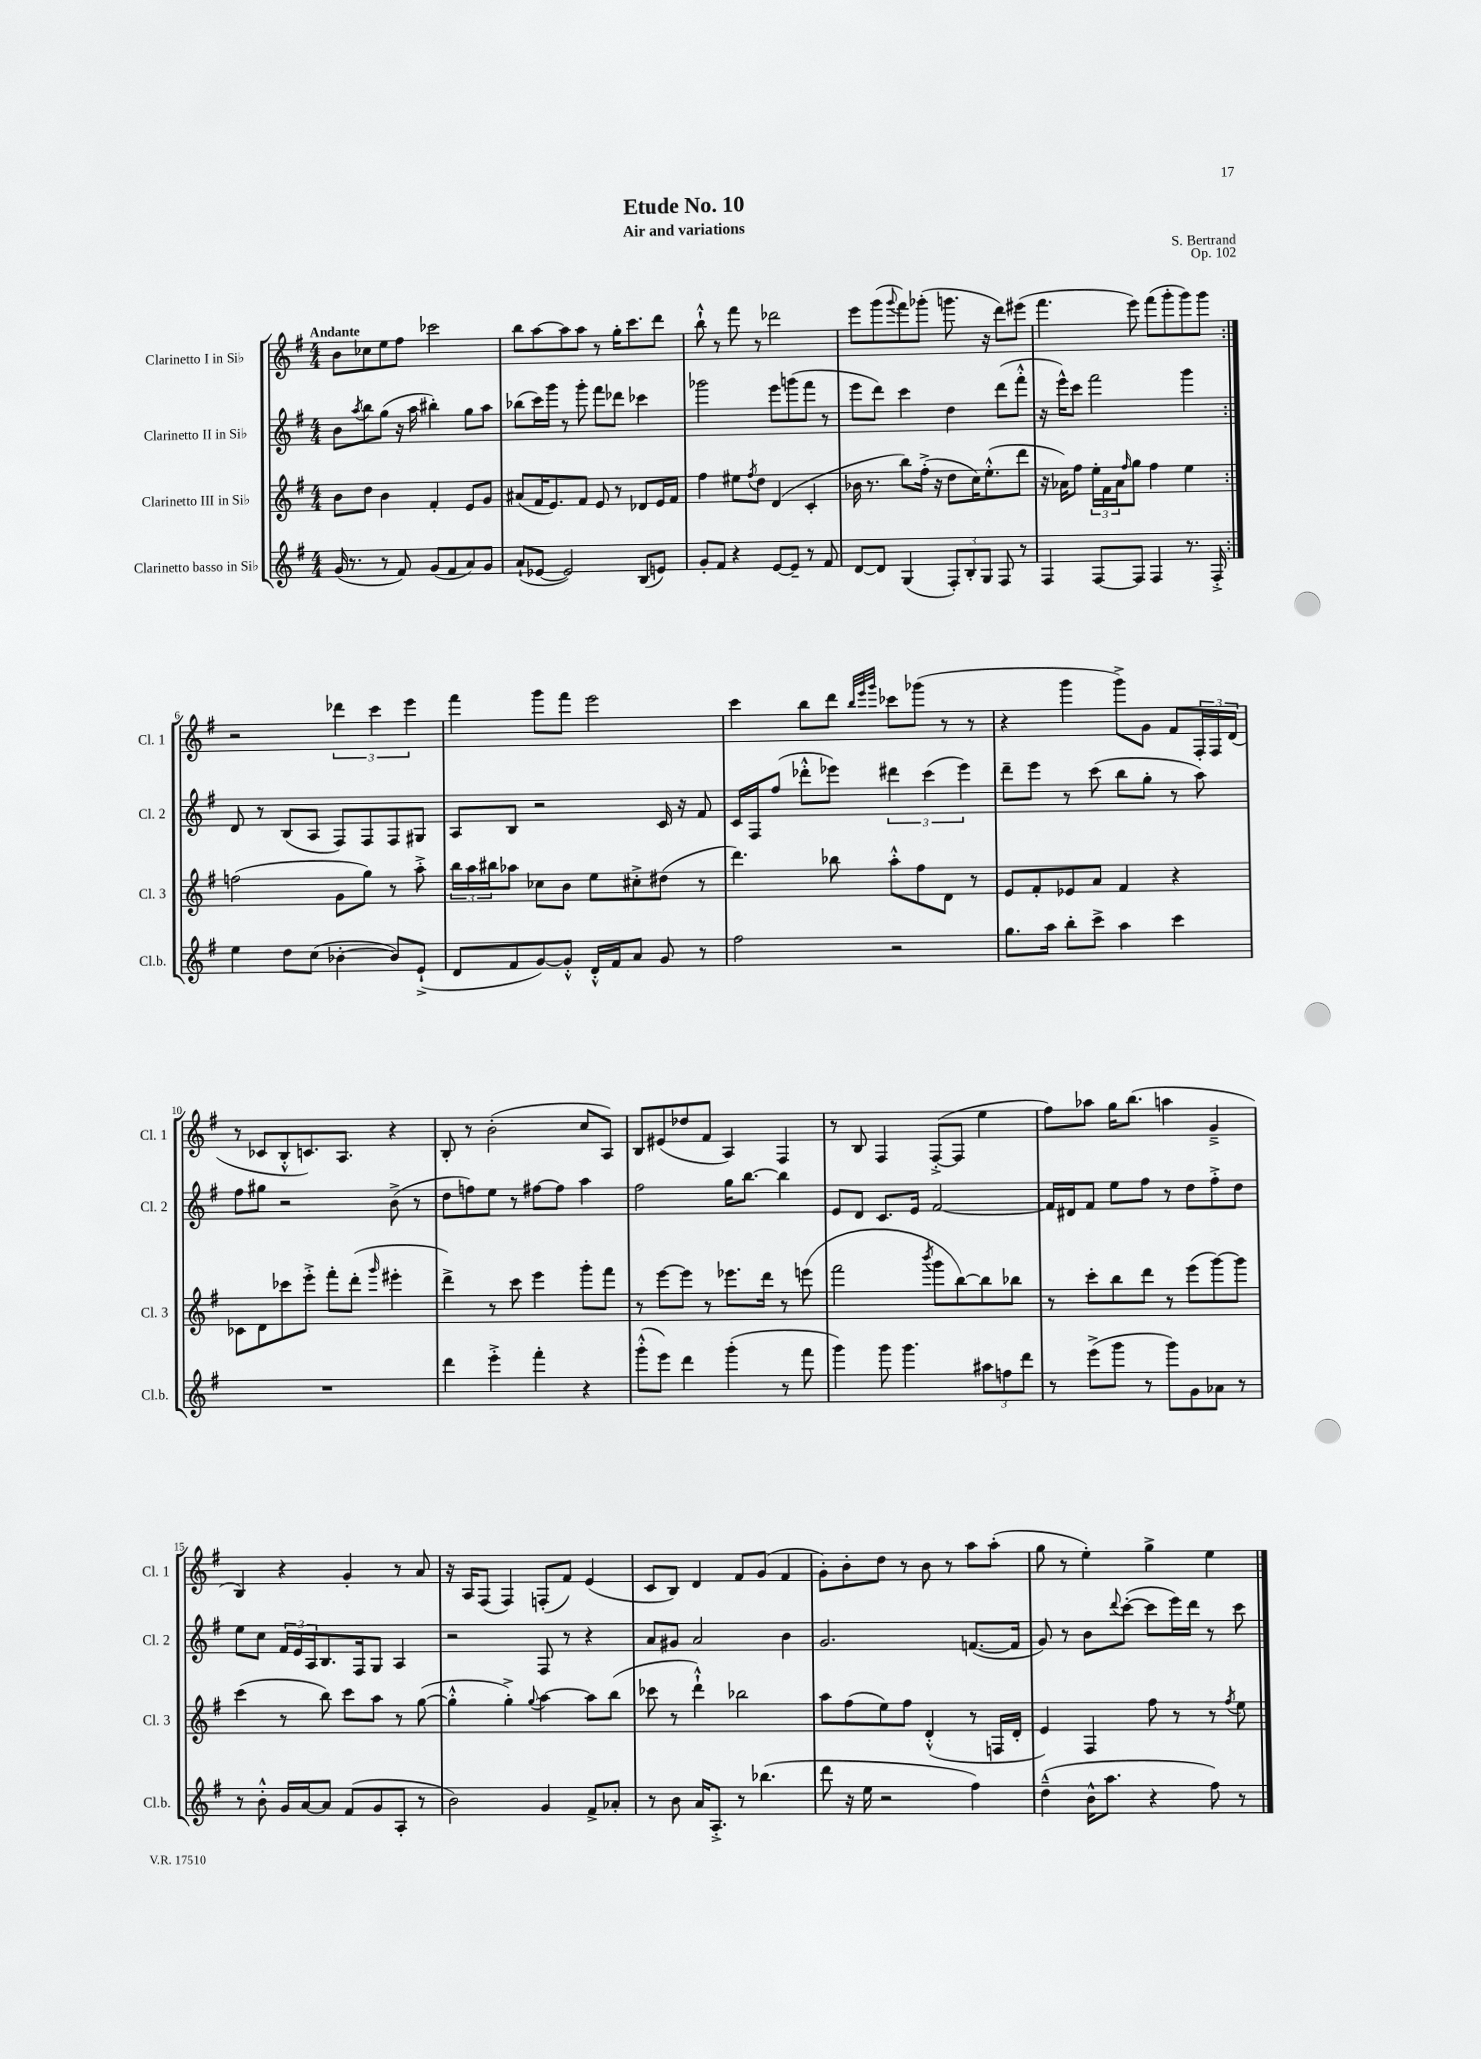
\header { title = "Etude No. 10" composer = "S. Bertrand" subtitle = "Air and variations" opus = "Op. 102" }
<<
\new StaffGroup <<
\new Staff = "s0" \with { instrumentName = "Clarinetto I in Sib" shortInstrumentName = "Cl. 1" } {
    \clef treble \key g \major \numericTimeSignature \time 4/4 \tempo "Andante"
    \repeat volta 2 { b'8 ces''8 e''8 fis''8 ces'''2 |
    b''8 a''8~ a''8 a''8 r8 g''16-. c'''8. d'''8 |
    b''8-!-^ r8 fis'''8 r8 des'''2 |
    e'''8 g'''8( \appoggiatura { g'''8 } fis'''8) ges'''8-.( g'''8. r16 d'''8) eis'''8( |
    fis'''4. e'''8) fis'''8( g'''8-. g'''8) g'''8 | }
    r2 \tuplet 3/2 { des'''4 c'''4 e'''4 } |
    fis'''4 g'''8 fis'''8 e'''2 |
    c'''4 b''8 d'''8 \grace { b''32 e'''32 g'''32 } ces'''8 ges'''8( r8 r8 |
    r4 g'''4 g'''8->) g'8 fis'8 \tuplet 3/2 { fis16-. fis16 d'16( } |
    r8 ces'8 b8-.-^ c'8.) a8. r4 |
    b8-. r8 b'2-.( c''8 a8) |
    b8 eis'8( des''8 fis'8 a4) fis4 |
    r8 b8 fis4 fis8~-.->( fis8 e''4 |
    fis''8) aes''8 g''16 b''8.( a''4 g'4---> |
    b4) r4 g'4-. r8 a'8 |
    r16 a16 fis8( fis4) f8-.( fis'8) e'4( |
    c'8 b8) d'4 fis'8 g'8( fis'4 |
    g'8-.) b'8-. d''8 r8 b'8 r8 a''8 a''8-.( |
    g''8 r8 e''4-.) g''4-> e''4 \bar "|." |
}
\new Staff = "s1" \with { instrumentName = "Clarinetto II in Sib" shortInstrumentName = "Cl. 2" } {
    \clef treble \key g \major \numericTimeSignature \time 4/4
    \repeat volta 2 { b'8 \acciaccatura { a''8 } b''8 g''8( r16 a''16 bis''4-.) g''8 a''8 |
    bes''8( c'''16) g'''16 r8 g'''8-. fis'''8 des'''8 ces'''4 |
    ges'''2 e'''8 g'''8( fis'''8 r8 |
    e'''8 d'''8) c'''4 d''4 d'''8( fis'''8-.-^ |
    r16 e'''16-^) c'''8 fis'''2 g'''4 | }
    d'8 r8 b8( a8 fis8) fis8 fis8 gis8 |
    a8 b8 r2 c'16 r16 fis'8 |
    c'16 fis16 fis''8( des'''8-.-^ ees'''8) \tuplet 3/2 { dis'''4 c'''4( ees'''4) } |
    d'''8-- e'''8 r8 c'''8( b''8 g''8-. r8 a''8) |
    fis''8 gis''8 r2 b'8->( r8 |
    d''8 f''8) e''8 r8 fis''8~ fis''8 a''4 |
    fis''2 g''16 b''8.~ b''4 |
    e'8 d'8 c'8. e'16 fis'2~ |
    fis'16 dis'16 fis'8 e''8 fis''8 r8 d''8 fis''8-.-> d''8 |
    e''8 c''8 \tuplet 3/2 { fis'16 e'16 a16 } b8. fis16 g8 a4 |
    r2 fis8 r8 r4 |
    a'8 gis'8 a'2 b'4 |
    g'2. f'8.~( f'16 |
    g'8) r8 b'8 \appoggiatura { d'''8 } c'''8~-.( c'''8 e'''16) d'''16 r8 c'''8 \bar "|." |
}
\new Staff = "s2" \with { instrumentName = "Clarinetto III in Sib" shortInstrumentName = "Cl. 3" } {
    \clef treble \key g \major \numericTimeSignature \time 4/4
    \repeat volta 2 { b'8 d''8 b'4 fis'4-. e'8 g'8 |
    ais'8( fis'16 e'8.) fis'8 e'8 r8 des'8 e'16 fis'16 |
    fis''4 eis''8 \acciaccatura { fis''8 } d''8 d'4( c'4-. |
    bes'16 r8. b''8) fis''16-.->( r16 d''8 c''16) e''8.-.-^( d'''8 |
    r16 aes'16) fis''8 \tuplet 3/2 { e''16-. fis'16 aes'16 } \grace { fis''16 } g''8 fis''4 e''4 | }
    f''2( g'8 g''8) r8 a''8-.-> |
    \tuplet 3/2 { b''16 a''16 bis''16 } aes''8 ces''8 b'8 e''8 cis''8-.-> dis''8( r8 |
    d'''4.) bes''8 a''8-.-^ fis''8 d'8 r8 |
    e'8 fis'8-. ees'8 a'8 fis'4 r4 |
    ces'8 d'8 ces'''8 e'''8-.-> fis'''8-. d'''8-.( \grace { g'''16 } eis'''4-. |
    d'''4->) r8 c'''8 e'''4 g'''8-. fis'''8 |
    r8 e'''8~ e'''8 r8 ees'''8. d'''16 r8 e'''8( |
    fis'''2 \acciaccatura { b'''8 } g'''8 b''8~) b''8 bes''8 |
    r8 c'''8-. b''8 d'''8 r8 e'''8( g'''8~) g'''8 |
    c'''4( r8 b''8) c'''8 a''8 r8 g''8~( |
    g''4-.-^ g''4-.->) \appoggiatura { g''8 } a''4~ a''8 b''8( |
    ces'''8 r8 d'''4-!-^) bes''2 |
    a''8 fis''8( e''8) fis''8 d'4-.-^( r8 f16 d'16-. |
    e'4) fis4 fis''8 r8 r8 \acciaccatura { fis''8 } e''8 \bar "|." |
}
\new Staff = "s3" \with { instrumentName = "Clarinetto basso in Sib" shortInstrumentName = "Cl.b." } {
    \clef treble \key g \major \numericTimeSignature \time 4/4
    \repeat volta 2 { g'16( r8. r8 fis'8) g'8( fis'8 a'8) g'8 |
    a'8-!( ees'8~ ees'2) b8( e'8) |
    g'8-. fis'8 r4 e'8~ e'8-- r8 fis'8 |
    d'8~ d'8 g4( \tuplet 3/2 { fis8-.) b8-. g8 } fis8 r8 |
    fis4 fis8~ fis8 fis4 r8. fis16-.-> | }
    e''4 d''8 c''8( bes'4~-. bes'8) e'8-!->( |
    d'8 fis'8 g'8~) g'8-.-^ d'16-.-^ fis'16 a'8 g'8 r8 |
    fis''2 r2 |
    g''8. a''16 b''8-. c'''8-> a''4 c'''4 |
    R1 |
    d'''4 e'''4-.-> fis'''4-. r4 |
    g'''8-.-^( e'''8) d'''4 g'''4-.( r8 fis'''8 |
    g'''4) g'''8 g'''4. \tuplet 3/2 { ais''8 f''8 d'''8 } |
    r8 e'''8->( g'''8 r8 g'''8) g'8 aes'8 r8 |
    r8 b'8-.-^ g'16 a'16~ a'8 fis'8( g'8 a8-. r8 |
    b'2) g'4 fis'8-> aes'8-. |
    r8 b'8 a'16 a8.-.-> r8 bes''4.( |
    d'''8 r16 e''16 r2 fis''4) |
    d''4---^( b'16-^ a''8. r4 fis''8) r8 \bar "|." |
}
>>
>>
